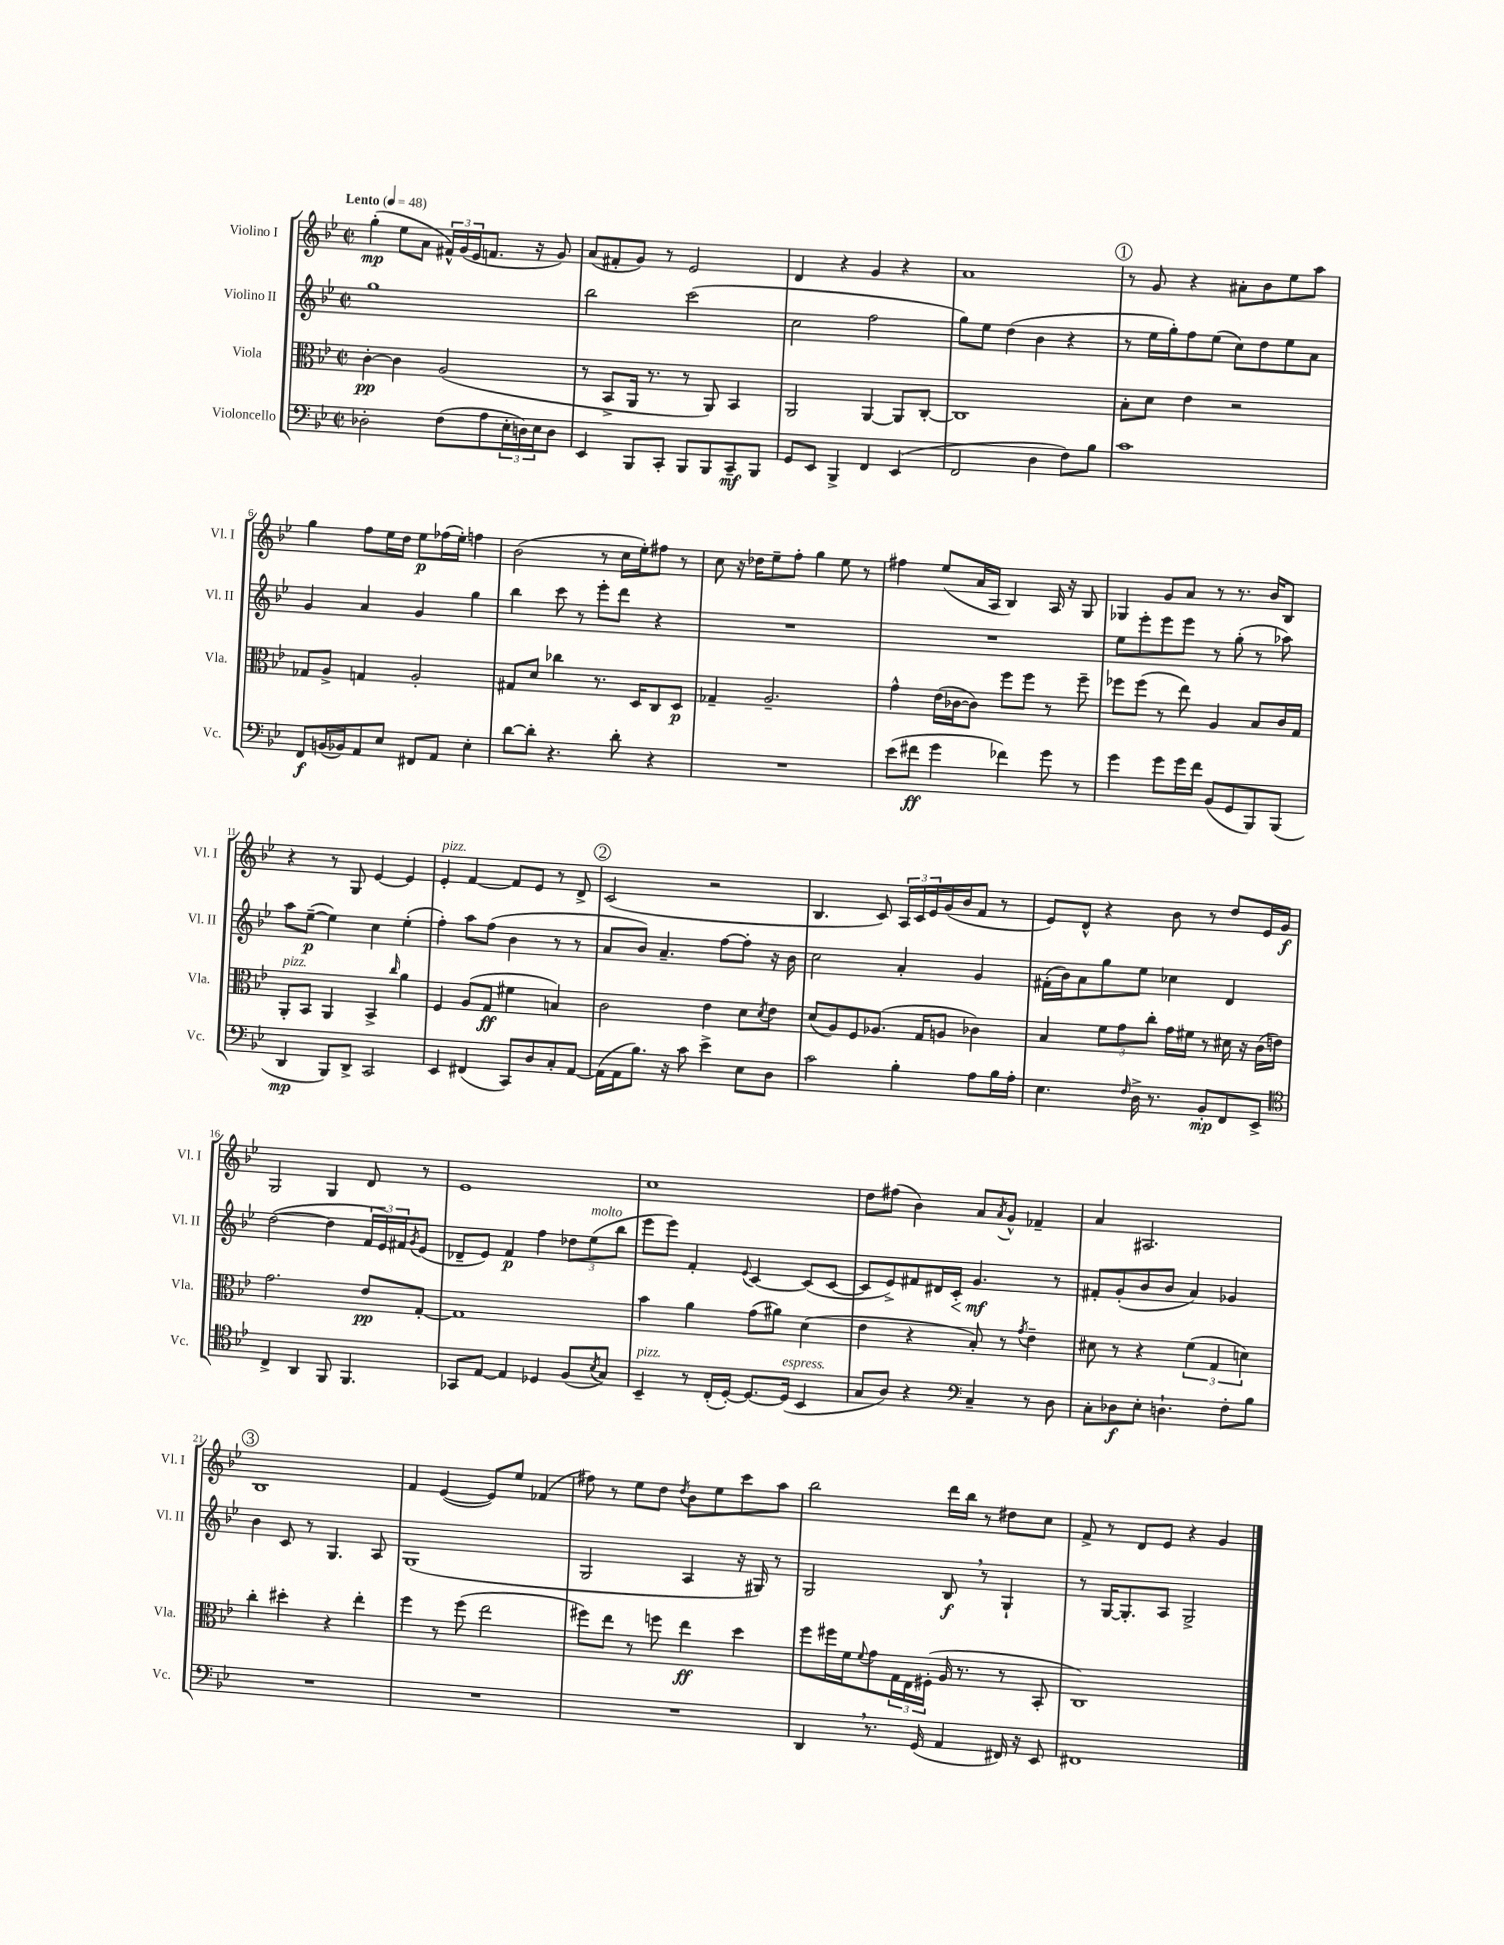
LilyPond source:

<<
\new StaffGroup <<
\new Staff = "s0" \with { instrumentName = "Violino I" shortInstrumentName = "Vl. I" } {
    \clef treble \key bes \major \defaultTimeSignature \time 2/2 \tempo "Lento" 4 = 48
    g''4-.\mp( ees''8 a'8 \tuplet 3/2 { fis'16-^) g'16( ees'16 } f'8. r16 g'8) |
    a'8( fis'8-. g'8) r8 ees'2 |
    d'4 r4 g'4 r4 |
    a'1 |
    \mark \markup { \circle "1" } r8 g'8 r4 ais'8-. bes'8 ees''8 a''8 |
    g''4 f''8 ees''16 d''16 ees''8\p fes''16( ees''16-.) f''4 |
    bes'2( r8 c''16 ees''16-.) fis''8 r8 |
    c''8 r16 des''16 ees''8-- f''8-. g''4 ees''8 r8 |
    fis''4 ees''8( a'16 a16 bes4) a16 r16 g8 |
    ges4 g'8 a'8 r8 r8. bes'16 bes8 |
    r4 r8 g8 ees'4~ ees'4 |
    ees'4-.^\markup { \italic "pizz." } f'4~ f'8 ees'8 r8 d'8-> |
    \mark \markup { \circle "2" } c'2( r2 |
    bes4. c'8) \tuplet 3/2 { a16 c'16 ees'16 } g'16( bes'16 f'8 r8 |
    ees'8) d'8-^ r4 bes'8 r8 d''8 ees'16 g'16\f |
    g2 g4 d'8 r8 |
    ees'1 |
    c''1 |
    d''8 fis''8( bes'4) a'8 \acciaccatura { a'8 } g'8-^ fes'4-- |
    a'4 ais2. |
    \mark \markup { \circle "3" } bes1 |
    f'4 ees'4~( ees'8) ees''8 fes'4( |
    fis''8) r8 ees''8 d''8 \acciaccatura { d''8 } bes'8 ees''8 c'''8 a''8 |
    bes''2 d'''16 bes''16 r8 dis''8 c''8 |
    f'8-> r8 d'8 ees'8 r4 g'4 \bar "|." |
}
\new Staff = "s1" \with { instrumentName = "Violino II" shortInstrumentName = "Vl. II" } {
    \clef treble \key bes \major \defaultTimeSignature \time 2/2
    g''1 |
    bes''2 c'''2( |
    c''2 f''2 |
    g''8) ees''8 d''4( bes'4 r4 |
    \mark \markup { \circle "1" } r8 ees''16 g''16-.) f''8 ees''8( c''8) d''8 ees''8 a'8 |
    g'4 a'4 g'4 g''4 |
    bes''4 c'''8 r8 ees'''8-. d'''8 r4 |
    R1 |
    R1 |
    ees''8 ees'''8-. ees'''8 ees'''8 r8 g''8-.( r8 aes''8) |
    a''8 ees''8~--\p( ees''4) c''4 ees''4-.( |
    f''4-.) a''8 f''8( bes'4 r8 r8 |
    \mark \markup { \circle "2" } a'8 bes'8) a'4.-- f''8~ f''8-. r16 bes'16 |
    c''2 a'4-. g'4 |
    fis'16-.( bes'16) a'8 g''8 ees''8 ces''4 d'4 |
    d''2~( d''4 \tuplet 3/2 { f'16 ees'16) fis'16 } \acciaccatura { g'8 } ees'8( |
    des'8-- ees'8) f'4\p f''4 \tuplet 3/2 { des''8 ees''8^\markup { \italic "molto" }( bes''8 } |
    ees'''8 ees'''8) f'4-. \appoggiatura { ees'8 } c'4~ c'8( c'8~ |
    c'8 ees'8->) fis'8 dis'16 c'16-.\< g'4.\mf\! r8 |
    fis'8-. g'8-.( bes'8 bes'8 a'4) ges'4 |
    \mark \markup { \circle "3" } bes'4 c'8 r8 g4. a8 |
    g1( |
    g2 a4 r16 gis16) r8 |
    g2 bes8\f \breathe r8 g4-! |
    r8 g16~ g8.-. a8 g2-> \bar "|." |
}
\new Staff = "s2" \with { instrumentName = "Viola" shortInstrumentName = "Vla." } {
    \clef alto \key bes \major \defaultTimeSignature \time 2/2
    c'4~-.\pp c'4 a2( |
    r8 bes,8-> a,16 r8. r8 a,8) bes,4 |
    a,2 a,4~ a,8 c8~-. |
    c1 |
    \mark \markup { \circle "1" } bes8-. d'8 ees'4 r2 |
    ges8 a8-> g4 a2-. |
    gis8 d'8 ces''4 r8. d16 c8 d8\p |
    ges4-- a2.-- |
    g'4-^ ees'16( ces'16~ ces'8) f''8 f''8 r8 f''8-- |
    fes''8 fes''8( r8 ees''8) a4 bes8 c'16 g16 |
    a,8-.^\markup { \italic "pizz." } bes,8 a,4 bes,4-> \grace { c''16 } a'4 |
    f4 a8( g8\ff fis'4 b4) |
    \mark \markup { \circle "2" } c'2 ees'4 d'8 \acciaccatura { d'8 } ees'8 |
    d'8( a8) f8 aes8.( g16 a8 ces'4) |
    bes4 \tuplet 3/2 { f'8 g'8 c''8-. } g'16 fis'16 r8 dis'16 r16 c'16( e'16) |
    g'2. ees'8\pp g8~-. |
    g1 |
    bes'4 a'4 g'8( ais'8) d'4( |
    ees'4 r4 bes8-.) r8 \acciaccatura { g'8 } ees'4-- |
    dis'8 r8 r4 \tuplet 3/2 { f'4( g4 d'4) } |
    \mark \markup { \circle "3" } c''4-. dis''4-. r4 ees''4-. |
    f''4 r8 f''8( ees''2 |
    fis''8) ees''8 r8 f''8 ees''4\ff d''4 |
    f''8 fis''16 f'16 \appoggiatura { f'8 } g'8 \tuplet 3/2 { g16 ees16 fis16-.( } a16 r8. r8 bes,8-. |
    c1) \bar "|." |
}
\new Staff = "s3" \with { instrumentName = "Violoncello" shortInstrumentName = "Vc." } {
    \clef bass \key bes \major \defaultTimeSignature \time 2/2
    des2-. f8( a8 \tuplet 3/2 { ees16-. d16) ees16 } d8 |
    ees,4 bes,,8 c,8-. bes,,8 bes,,8 c,8--\mf bes,,8 |
    g,8 ees,8 bes,,4-> f,4 ees,4( |
    f,2 d4 f8) bes8 |
    \mark \markup { \circle "1" } c'1 |
    f,8\f b,16( bes,16) a,8 ees8 fis,8 a,8 ees4-. |
    d'8~ d'8-. r4. d'8-. r4 |
    R1 |
    ees'8( fis'8\ff g'4 fes'4) g'8 r8 |
    g'4 g'8 g'16 f'16 bes,8( g,8 bes,,8) bes,,8( |
    d,4\mp bes,,8) d,8-> c,2 |
    ees,4 fis,4( c,8) d8 c8-. a,8~ |
    \mark \markup { \circle "2" } a,16( a,16 bes8.) r16 c'8 ees'4-> ees8 d8 |
    c'2 bes4-. a8 bes16 a16-. |
    ees4. \grace { f16 } d16-> r8. bes,8-.\mp f,8 ees,8-> |
    \clef tenor c4-> a,4 f,8 f,4. |
    ges,8 ees8~ ees4 des4 f8( \acciaccatura { bes8 } g8) |
    bes,4--^\markup { \italic "pizz." } r8 c16-.( d16~-.) d8.~ d16^\markup { \italic "espress." }( bes,4 |
    g8 a8) r4 \clef bass c4-- r8 d8 |
    c8-. des8\f ees8-. d4.-! f8-. bes8 |
    \mark \markup { \circle "3" } R1 |
    R1 |
    R1 |
    d,4 \breathe r8. g,16( a,4 fis,16) r16 ees,8 |
    fis,1 \bar "|." |
}
>>
>>
